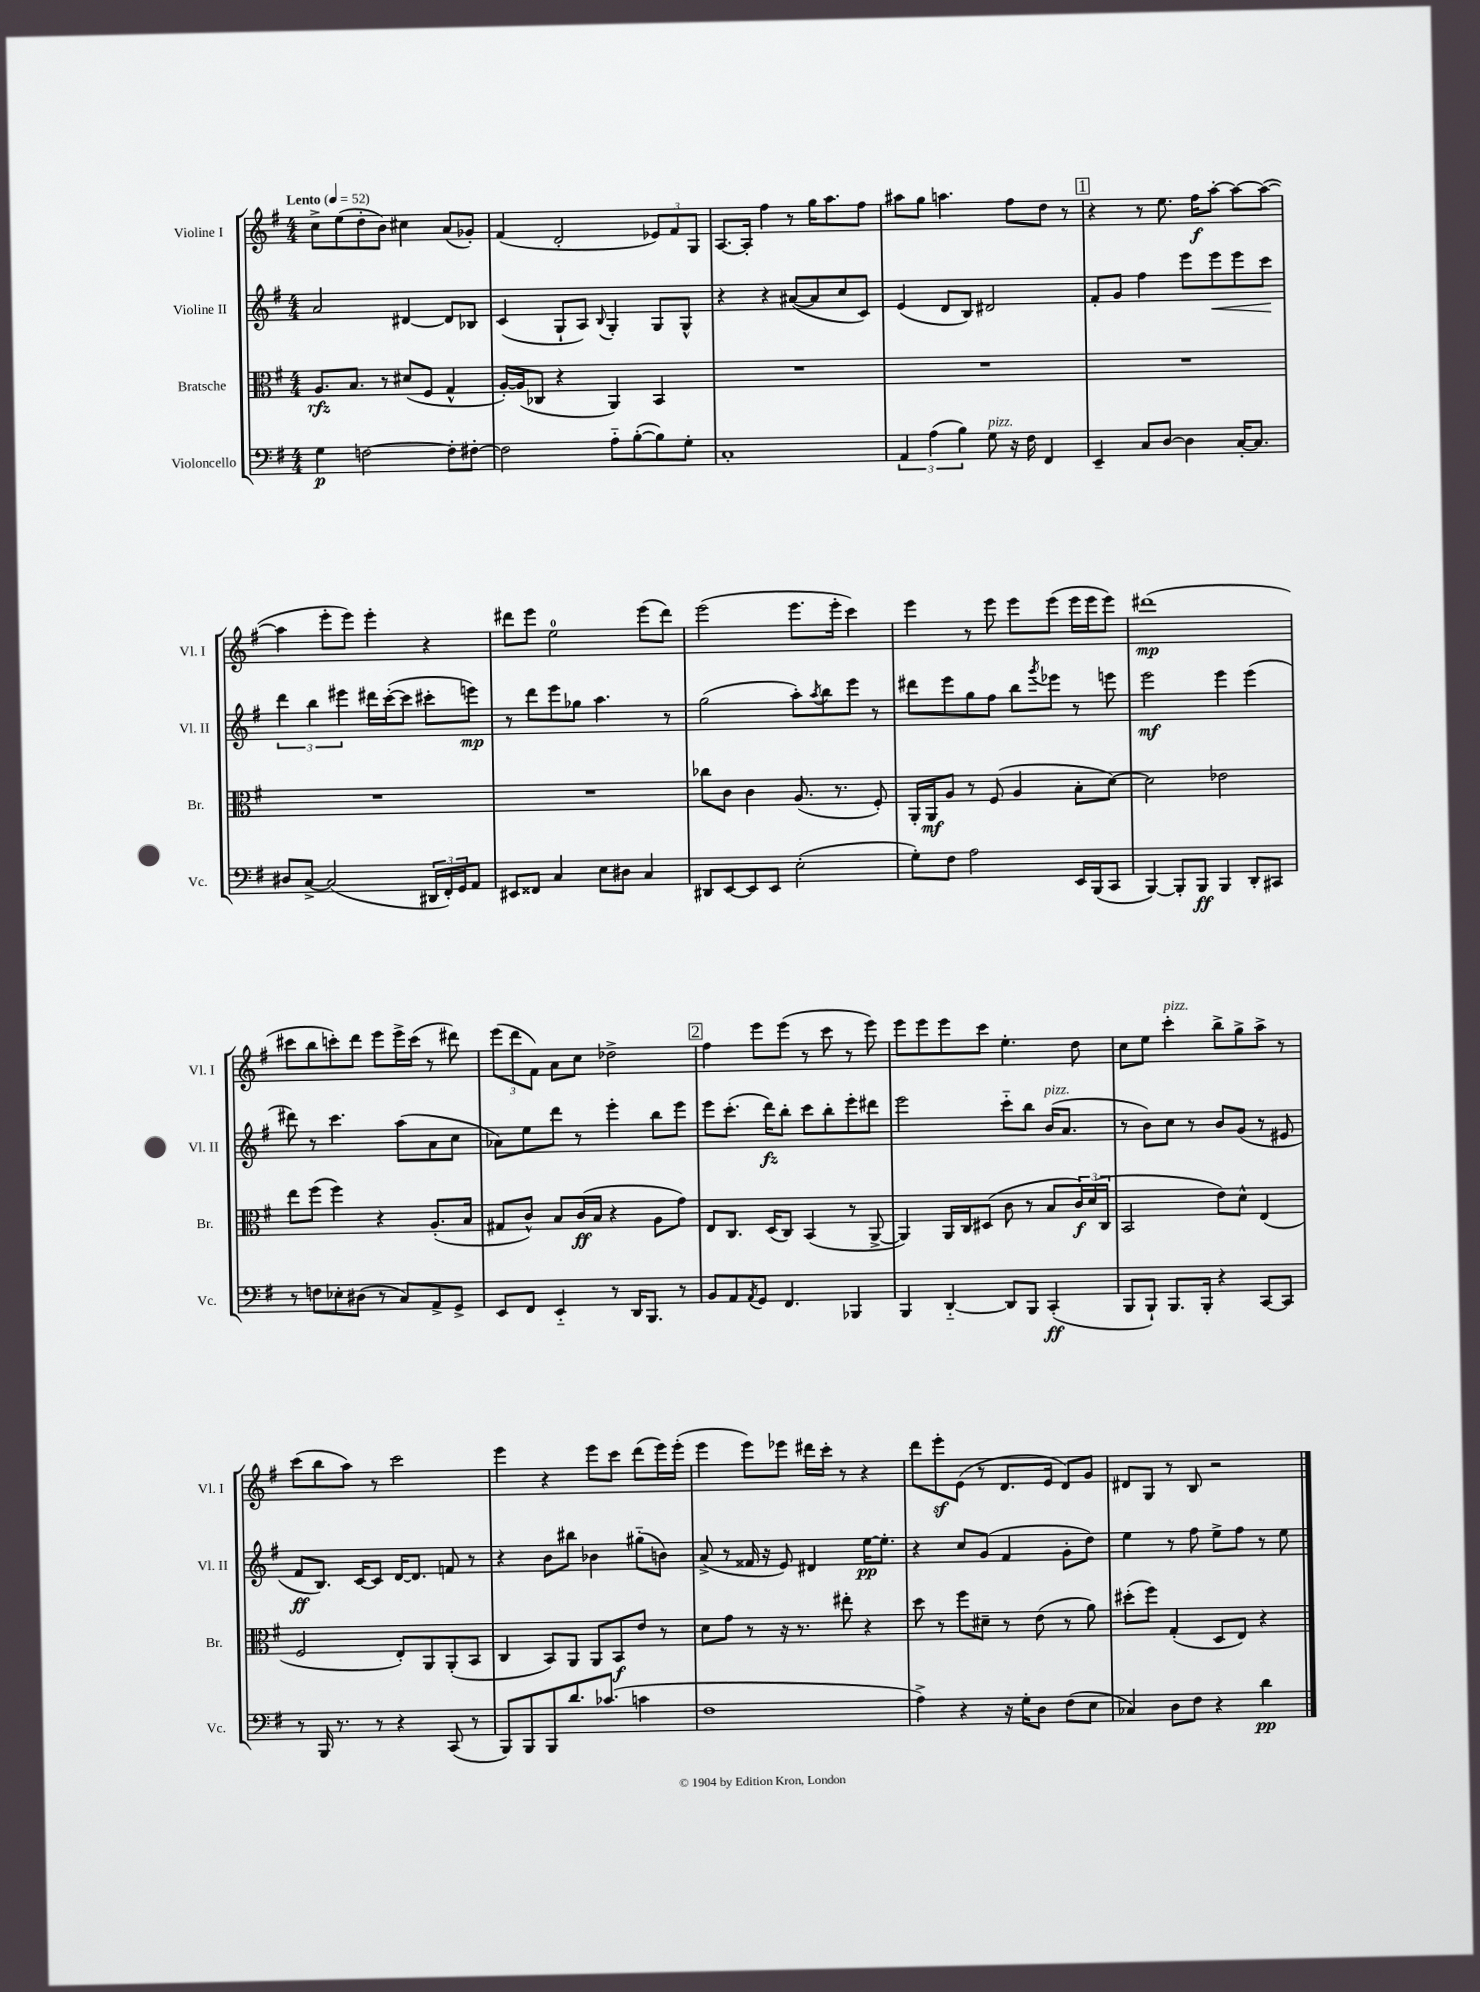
<<
\new StaffGroup <<
\new Staff = "s0" \with { instrumentName = "Violine I" shortInstrumentName = "Vl. I" } {
    \clef treble \key g \major \numericTimeSignature \time 4/4 \tempo "Lento" 4 = 52
    c''8-> e''8( d''8-. b'8) cis''4 a'8( ges'8-.) |
    fis'4( d'2-. \tuplet 3/2 { ees'8) fis'8 g8 } |
    a8.~ a16-. fis''4 r8 g''16 a''8. fis''8 |
    ais''8 g''8 a''4. fis''8 d''8 r8 |
    \mark \markup { \box "1" } r4 r8 e''8. fis''16\f a''8~-. a''8~ a''8~( |
    a''4 e'''8-. e'''8) e'''4-. r4 |
    dis'''8 e'''8 e''2-0 e'''8( dis'''8) |
    e'''2( e'''8. e'''16-. c'''4) |
    e'''4 r8 e'''8 e'''8 e'''8( e'''16 e'''16 e'''8) |
    dis'''1\mp( |
    cis'''8 b''8 c'''8-.) d'''8 e'''8 e'''16-> c'''16( r8 dis'''8) |
    \tuplet 3/2 { e'''8( d'''8 fis'8) } a'8 c''8 des''2-> |
    \mark \markup { \box "2" } fis''4 e'''8 e'''8( r8 c'''8 r8 e'''8) |
    e'''8 e'''8 e'''8 c'''8 e''4.-. d''8 |
    c''8 e''8 c'''4-.^\markup { \italic "pizz." } b''8-> g''8-> a''8-> r8 |
    c'''8( b''8 a''8) r8 c'''2 |
    e'''4 r4 e'''8 c'''8 d'''8( e'''16) e'''16-.( |
    e'''4 e'''8) ees'''8 dis'''16 c'''16-. r8 r4 |
    d'''8 e'''8-.\sf e'8( r8 d'8. e'16 d'8) g'8 |
    dis'8 g8 r8 b8 r2 \bar "|." |
}
\new Staff = "s1" \with { instrumentName = "Violine II" shortInstrumentName = "Vl. II" } {
    \clef treble \key g \major \numericTimeSignature \time 4/4
    a'2 dis'4~ dis'8 bes8 |
    c'4( g8-! a8) \appoggiatura { b8 } g4-. g8 g8-^ |
    r4 r4 ais'8~( ais'8 c''8 c'8) |
    e'4( d'8 b8) dis'2 |
    \mark \markup { \box "1" } fis'8-. g'8 fis''4 e'''8 e'''8\< e'''8 c'''8\! |
    \tuplet 3/2 { d'''4 b''4 eis'''4 } dis'''16 c'''16~-.( c'''8 cis'''8-. e'''8\mp) |
    r8 d'''8 e'''8 ges''8 a''4. r8 |
    g''2( a''8-.) \acciaccatura { a''8 } b''8 e'''8 r8 |
    dis'''8 e'''8 g''8 fis''8 b''8 \acciaccatura { g'''8 } ees'''8 r8 e'''8 |
    e'''2\mf e'''4 e'''4( |
    dis'''8) r8 c'''4. a''8( a'8 c''8 |
    aes'8) e''8 d'''8 r8 e'''4-. b''8 e'''8 |
    \mark \markup { \box "2" } e'''8 c'''8.-.( d'''16\fz) b''8-. c'''8 b''8-. e'''8-. dis'''8 |
    e'''2 c'''8-_ b''8 b'16^\markup { \italic "pizz." }( a'8. |
    r8 b'8) c''8 r8 b'8 g'8( r8 eis'8 |
    fis'8\ff b8.) c'16~ c'8 d'16~ d'8. f'8 r8 |
    r4 b'8 bis''8 bes'4 gis''8-_( b'8) |
    a'8->( r8 fisis'16 r16 e'8) dis'4 e''16~\pp e''8.-. |
    r4 c''8 g'8( fis'4 g'8-. d''8) |
    e''4 r8 fis''8 e''8-> fis''8 r8 e''8 \bar "|." |
}
\new Staff = "s2" \with { instrumentName = "Bratsche" shortInstrumentName = "Br." } {
    \clef alto \key g \major \numericTimeSignature \time 4/4
    a8.\rfz b8. r8 dis'8( fis8 g4-^ |
    a16~-.) a16( ces8 r4 a,4) b,4 |
    R1 |
    R1 |
    \mark \markup { \box "1" } R1 |
    R1 |
    R1 |
    ces''8 c'8 c'4 a8.( r8. fis8-.) |
    a,16-. a,16\mf a8 r8 fis8( a4 b8-. d'8~) |
    d'2 ees'2 |
    e''8 fis''8( fis''4) r4 a8.-.( b16 |
    gis8 c'8-^) b8 c'16\ff( b16 r4 a8 g'8) |
    \mark \markup { \box "2" } e8 c8. d16( c8) b,4( r8 a,8~-> |
    a,4) a,16 c16 dis8( c'8 r8 b8 \tuplet 3/2 { c'16\f) d'16( c16 } |
    b,2 e'8) d'8-^ e4( |
    fis2 e8-.) a,8 a,8-.( b,8 |
    c4 b,8) a,8 a,8 b,8\f e'8 r8 |
    d'8 g'8 r8 r16 r8. eis''8-. r4 |
    d''8 r8 fis''8 dis'8-- r8 e'8( r8 a'8) |
    dis''8-.( fis''8) g4-.( d8 e8) r4 \bar "|." |
}
\new Staff = "s3" \with { instrumentName = "Violoncello" shortInstrumentName = "Vc." } {
    \clef bass \key g \major \numericTimeSignature \time 4/4
    g4\p f2~ f8-. fis8~-. |
    fis2 a8-_ b8~-.( b8) g8-. |
    c1-. |
    \tuplet 3/2 { a,4 a4( b4) } g8^\markup { \italic "pizz." } r16 fis16 fis,4 |
    \mark \markup { \box "1" } e,4-- c8 d8~ d4 c16~-. c8. |
    dis8 c8~-> c2( \tuplet 3/2 { dis,16 fis,16-.) g,16 } a,8 |
    eis,8 fisis,8 c4 e8 dis8 c4 |
    dis,8 e,8~ e,8 e,8 e2-.( |
    g8-.) fis8 a2 e,16 b,,16( c,8 |
    b,,4~) b,,8-. b,,8\ff b,,4 d,8-. cis,8 |
    r8 f8 ees8-. dis8( r8 c8) a,8-> g,8-> |
    e,8 fis,8 e,4-_ r8 d,16 b,,8. r8 |
    \mark \markup { \box "2" } b,8 a,8 \acciaccatura { a,8 } g,8 fis,4. bes,,4 |
    b,,4 d,4~-_ d,8 b,,8 c,4-.\ff( |
    b,,8 b,,8-!) b,,8. b,,16-. r4 c,8~ c,8 |
    r8 b,,16 r8. r8 r4 c,8( r8 |
    b,,8) b,,8 b,,8 d'8. ces'8.( c'4 |
    fis1 |
    a4->) r4 r16 g16-. d8 fis8( e8 |
    ces4) d8 fis8 r4 d'4\pp \bar "|." |
}
>>
>>
\layout { \context { \Score \remove "Bar_number_engraver" } }
